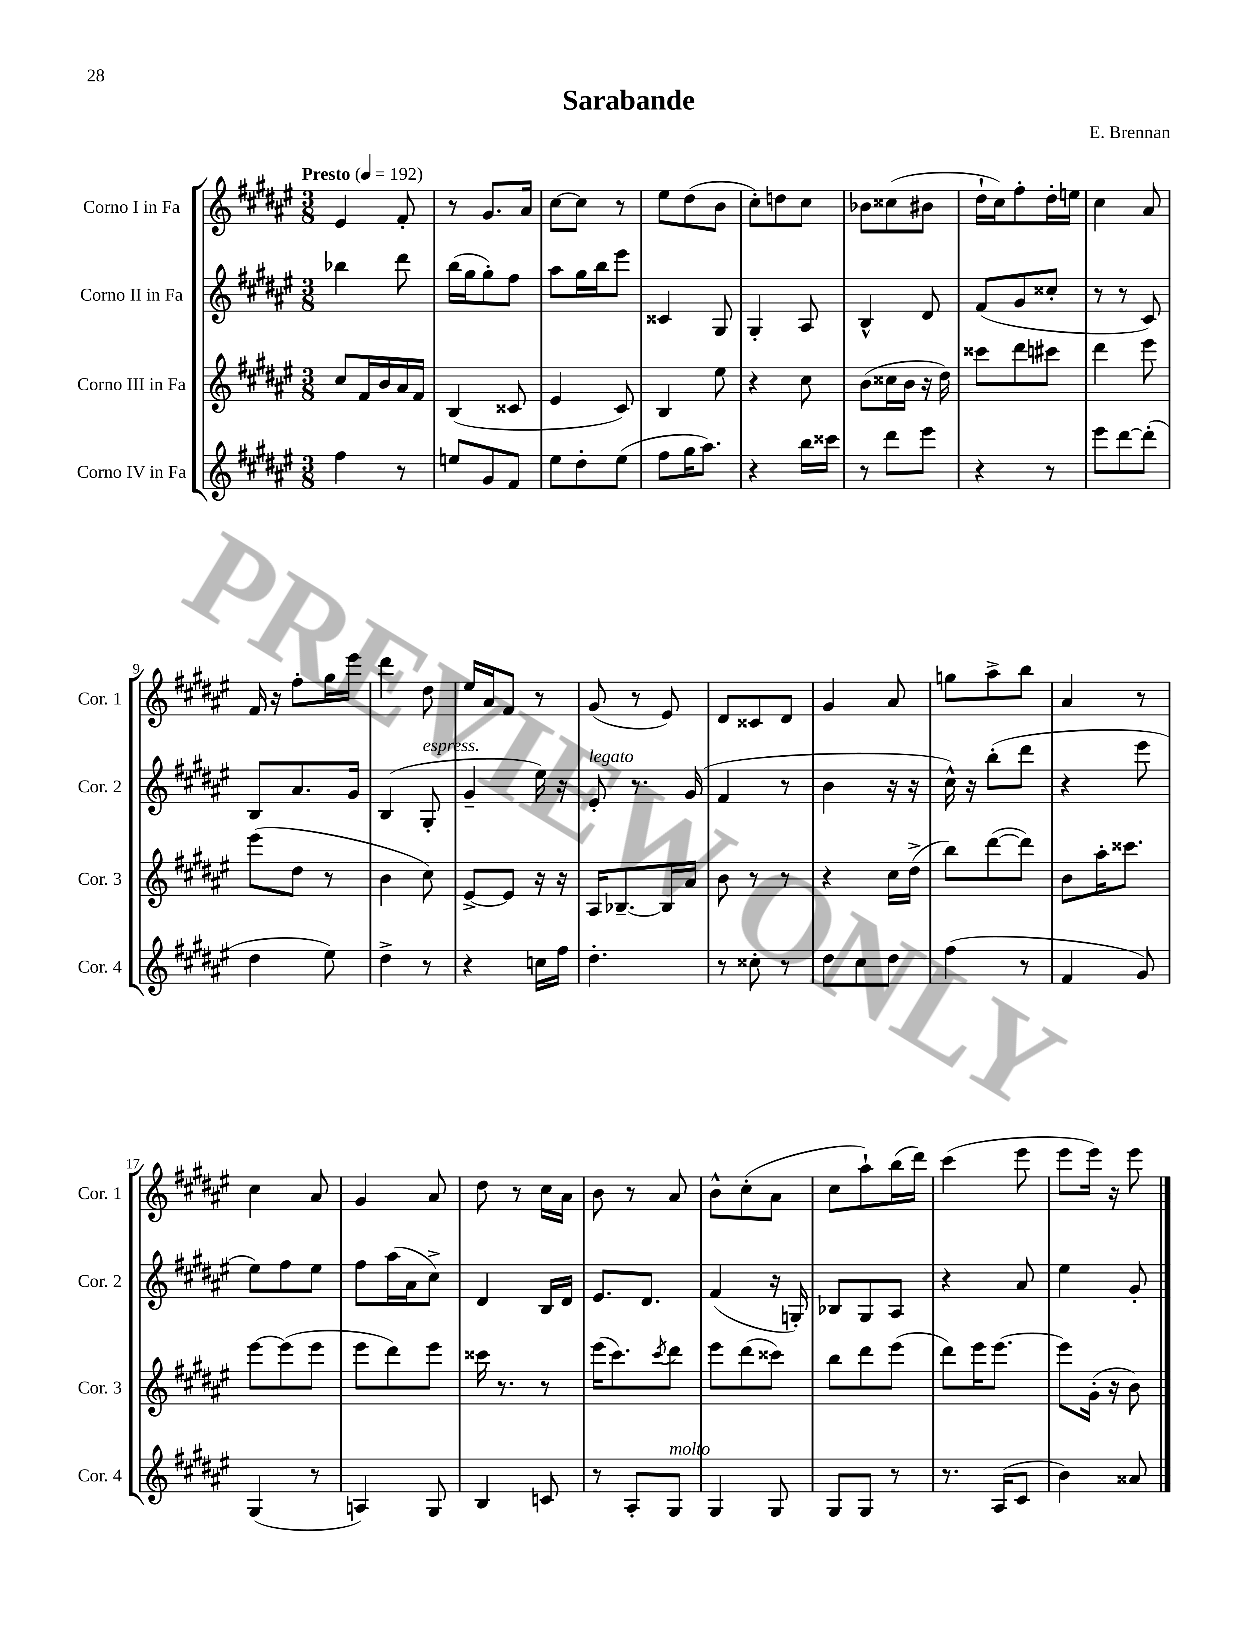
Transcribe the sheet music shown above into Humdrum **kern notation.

**kern	**kern	**kern	**kern
*staff4	*staff3	*staff2	*staff1
*clefG2	*clefG2	*clefG2	*clefG2
*k[f#c#g#d#a#e#]	*k[f#c#g#d#a#e#]	*k[f#c#g#d#a#e#]	*k[f#c#g#d#a#e#]
*M3/8	*M3/8	*M3/8	*M3/8
*MM192	*MM192	*MM192	*MM192
4ff#	8cc#	4bb-	4e#
.	16f#	.	.
.	16b	.	.
8r	16a#	8ddd#	8f#'
.	16f#	.	.
=	=	=	=
8ee	(4B	(16bb	8r
.	.	16gg#	.
8g#	.	8gg#')	8.g#
8f#	8c##	8ff#	.
.	.	.	16a#
=	=	=	=
8ee#	4e#	8aa#	[8cc#
8dd#'	.	16gg#	8cc#]
.	.	16bb	.
(8ee#	8c#)	8eee#	8r
=	=	=	=
8ff#	4B	4c##	8ee#
16gg#	.	.	(8dd#
8.aa#)	.	.	.
.	8ee#	8G#	8b
=	=	=	=
4r	4r	4G#'	8cc#')
.	.	.	8dd
16bb	8cc#	8A#	8cc#
16ccc##	.	.	.
=	=	=	=
8r	(8b	4B^^	8b-
8ddd#	16cc##	.	(8cc##
.	16b	.	.
8eee#	16r	8d#	8b#
.	16dd#)	.	.
=	=	=	=
4r	8ccc##	(8f#	16dd#`
.	.	.	16cc#)
.	8ddd#	8g#	8ff#'
8r	8ccc#	8cc##'	16dd#'
.	.	.	16ee
=	=	=	=
8eee#	4ddd#	8r	4cc#
[8ddd#	.	8r	.
(8ddd#']	8eee#	8c#)	8a#
=	=	=	=
4dd#	(8eee#	8B	16f#
.	.	.	16r
.	8dd#	8.a#	8ff#'
8ee#)	8r	.	16gg#
.	.	16g#	16eee#
=	=	=	=
4dd#^	4b	(4B	4ddd#
8r	8cc#)	8G#'	8dd#
=	=	=	=
4r	[8e#^	4g#~	16ee#
.	.	.	16a#
.	8e#]	.	8f#
16cc	16r	16ee#)	8r
16ff#	16r	16r	.
=	=	=	=
4.dd#'	16A#	8e#'	(8g#
.	[8.B-~	.	.
.	.	8.r	8r
.	16B-]	.	8e#)
.	16a#	(16g#	.
=	=	=	=
8r	8b	4f#	8d#
8cc##'	8r	.	8c##
8r	8r	8r	8d#
=	=	=	=
8dd#	4r	4b	4g#
8cc#	.	.	.
8dd#	16cc#	16r	8a#
.	(16dd#^	16r	.
=	=	=	=
(4ff#	8bb)	16cc#^^)	8gg
.	.	16r	.
.	([8ddd#	(8bb'	8aa#^
8r	8ddd#])	8ddd#	8bb
=	=	=	=
4f#	8b	4r	4a#
.	16aa#'	.	.
.	8.ccc##	.	.
8g#)	.	8eee#	8r
=	=	=	=
(4G#	[8eee#	8ee#)	4cc#
.	(8eee#]	8ff#	.
8r	8eee#	8ee#	8a#
=	=	=	=
4A)	8eee#	8ff#	4g#
.	8ddd#)	(16aa#	.
.	.	16a#	.
8G#	8eee#	8cc#^)	8a#
=	=	=	=
4B	16ccc##	4d#	8dd#
.	8.r	.	.
.	.	.	8r
8c	8r	16B	16cc#
.	.	16d#	16a#
=	=	=	=
8r	(16eee#	8.e#	8b
.	8.ccc#)	.	.
8A#'	.	.	8r
.	.	8.d#	.
.	8qccc#	.	.
8G#	8ddd#	.	8a#
=	=	=	=
4G#	8eee#	(4f#	8b^^
.	(8ddd#	.	(8cc#'
8G#	8ccc##)	16r	8a#
.	.	16G')	.
=	=	=	=
8G#	8bb	8B-	8cc#
8G#	8ddd#	8G#	8aa#`)
8r	(8eee#	8A#	(16bb
.	.	.	16ddd#)
=	=	=	=
8.r	8ddd#)	4r	(4ccc#
.	16eee#	.	.
(16A#	[8.eee#	.	.
8c#	.	8a#	8eee#
=	=	=	=
4b)	8eee#]	4ee#	8eee#
.	(16g#'	.	16eee#)
.	16r	.	16r
8a##	8b)	8g#'	8eee#
==	==	==	==
*-	*-	*-	*-
